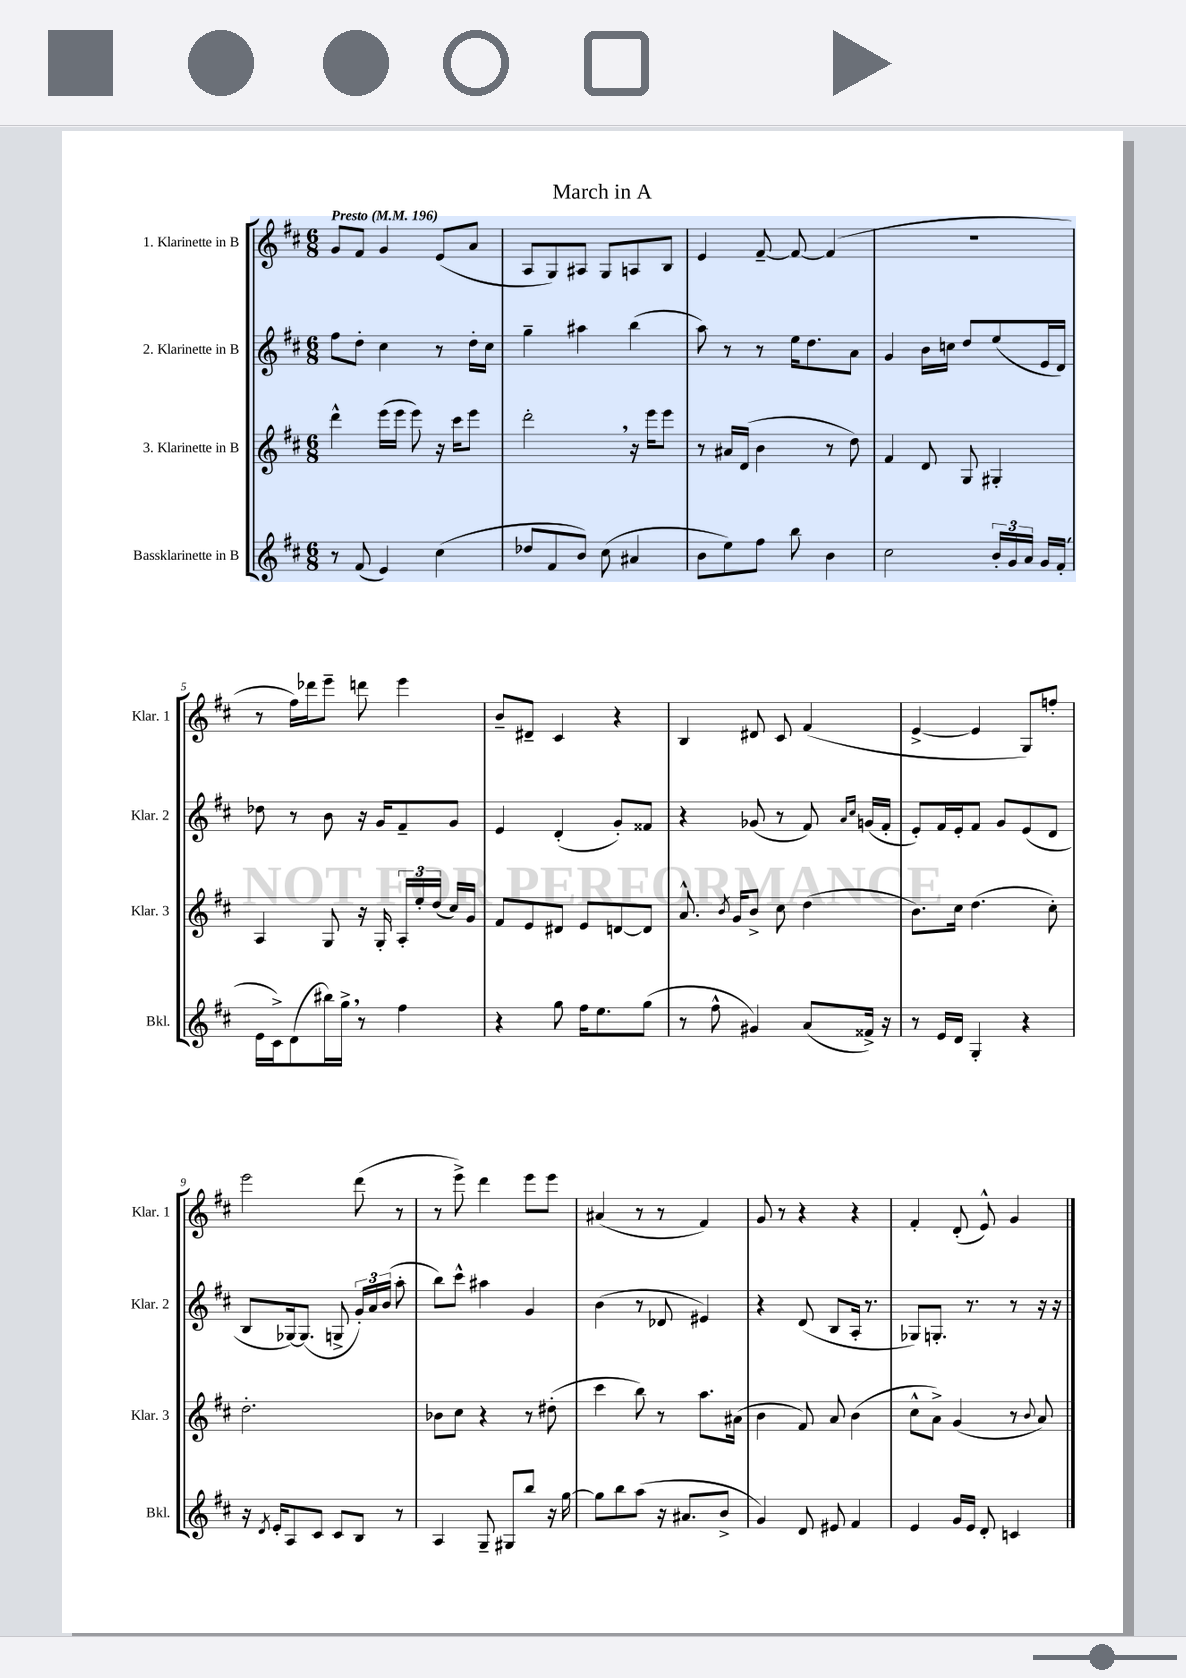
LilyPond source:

\header { title = "March in A" }
<<
\new StaffGroup <<
\new Staff = "s0" \with { instrumentName = "1. Klarinette in B" shortInstrumentName = "Klar. 1" } {
    \clef treble \key d \major \numericTimeSignature \time 6/8 \tempo "Presto" 4 = 196
    \autoBeamOff g'8[ fis'8] g'4 e'8[( a'8] |
    a8[ g8) ais8] g8[ a8 b8] |
    e'4 fis'8~-- fis'8~ fis'4( |
    R2. |
    r8 fis''16[) des'''16 e'''8]-- d'''8 e'''4 |
    b'8[-- dis'8]-- cis'4 r4 |
    b4 dis'8 cis'8 fis'4( |
    e'4~-> e'4 g8[) f''8]-. |
    e'''2 d'''8( r8 |
    r8 e'''8->) d'''4 e'''8[ e'''8] |
    ais'4( r8 r8 fis'4) |
    g'8 r8 r4 r4 |
    fis'4-. d'8-.( e'8-^) g'4 \bar "|." |
}
\new Staff = "s1" \with { instrumentName = "2. Klarinette in B" shortInstrumentName = "Klar. 2" } {
    \clef treble \key d \major \numericTimeSignature \time 6/8
    \autoBeamOff fis''8[ d''8]-. cis''4 r8 d''16[-. cis''16] |
    g''4-- ais''4 b''4( |
    a''8) r8 r8 e''16[ d''8. a'8] |
    g'4 b'16[ c''16] d''8[ e''8( e'16 d'16]) |
    des''8 r8 b'8 r16 g'16[ fis'8-- g'8] |
    e'4 d'4-.( g'8[-.) fisis'8] |
    r4 ges'8( r8 fis'8) \grace { a'16[ cis''16] } g'16[( fis'16]-. |
    e'8[-.) fis'16 e'16-. fis'8] g'8[ e'8( d'8] |
    b8[ ges16~) ges8.]( g8-> \tuplet 3/2 { g'16[-.) a'16 b'16]( } a''8-. |
    b''8[) cis'''8]-^ ais''4 g'4 |
    b'4( r8 des'8 eis'4) |
    r4 d'8( b8[ a16]-. r8. |
    ges8[) g8.]-. r8. r8 r16 r16 \bar "|." |
}
\new Staff = "s2" \with { instrumentName = "3. Klarinette in B" shortInstrumentName = "Klar. 3" } {
    \clef treble \key d \major \numericTimeSignature \time 6/8
    \autoBeamOff d'''4-^ e'''16[( e'''16] e'''8) r16 cis'''16[ e'''8] |
    d'''2-. \breathe r16 e'''16[ e'''8] |
    r8 ais'16[ d'16]( b'4 r8 d''8) |
    fis'4 d'8 g8 gis4-. |
    a4 g8 r16 g16-. \tuplet 3/2 { a16[-. e''16-. d''16]( } cis''16[) g'16] |
    fis'8[ e'8 dis'8] e'8[ d'8~ d'8] |
    a'8.-^ \acciaccatura { b'8 } g'16[ b'8]-> cis''8 d''4( |
    b'8.[) cis''16] d''4.( cis''8-.) |
    d''2.-. |
    bes'8[ cis''8] r4 r8 dis''8-.( |
    cis'''4 b''8) r8 a''8.[ ais'16]( |
    b'4 fis'8) a'8 b'4( |
    cis''8[-^ a'8]->) g'4( r8 \appoggiatura { b'8 } a'8) \bar "|." |
}
\new Staff = "s3" \with { instrumentName = "Bassklarinette in B" shortInstrumentName = "Bkl." } {
    \clef treble \key d \major \numericTimeSignature \time 6/8
    \autoBeamOff r8 fis'8( e'4) cis''4( |
    des''8[ fis'8 b'8]) cis''8( ais'4 |
    b'8[ e''8) fis''8] b''8 b'4 |
    cis''2 \tuplet 3/2 { b'16[-. g'16 a'16] } g'16[ fis'16]-.( |
    e'16[ cis'16->) d'8( bis''16) g''16]-> \breathe r8 fis''4 |
    r4 g''8 fis''16[ e''8. g''8]( |
    r8 fis''8-^ gis'4) a'8[( fisis'16]->) r16 |
    r8 e'16[ d'16] g4-. r4 |
    r16 \acciaccatura { d'8 } e'16[-. a8 cis'8] cis'8[ b8] r8 |
    a4 g8-- gis8[ b''8] r16 g''16~ |
    g''8[ b''8 a''8]( r16 ais'8.[ b'8]-> |
    g'4) d'8 eis'8 fis'4 |
    e'4 g'16[ e'16] d'8-. c'4 \bar "|." |
}
>>
>>
